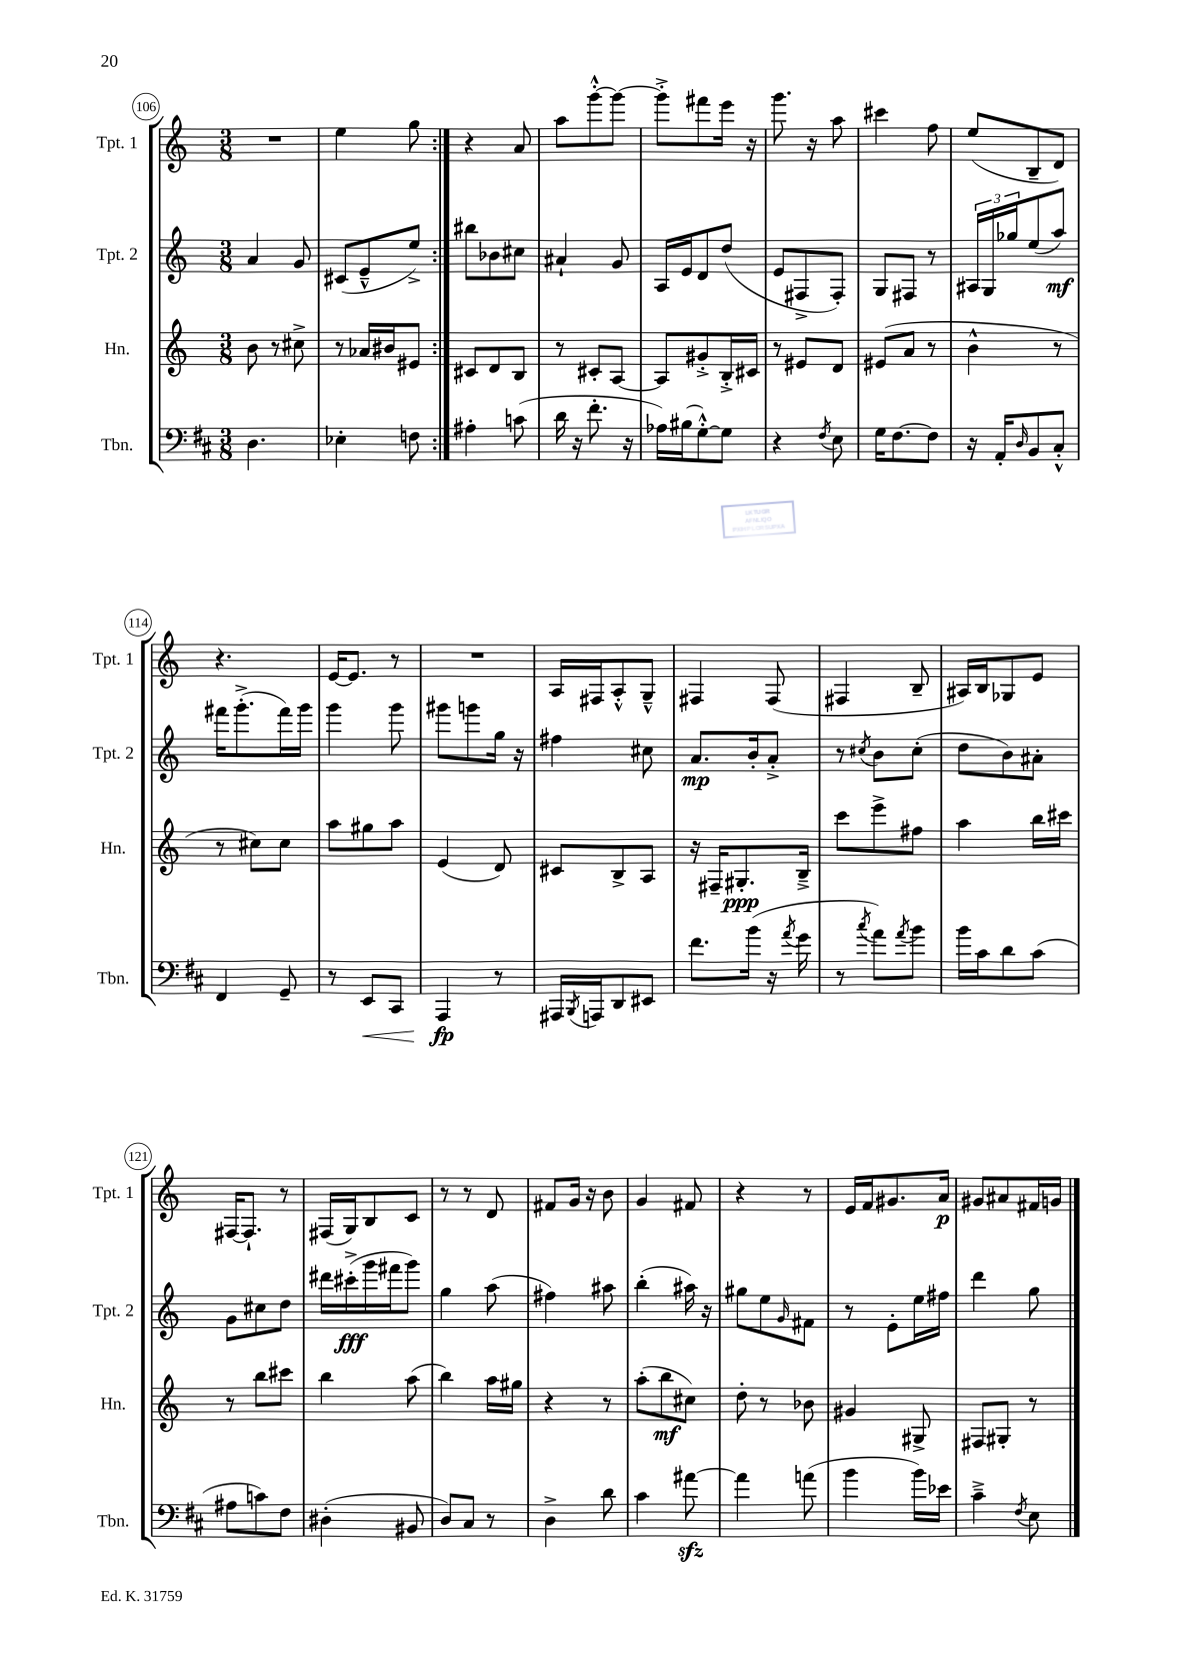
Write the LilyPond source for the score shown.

<<
\new StaffGroup <<
\new Staff = "s0" \with { instrumentName = "Tpt. 1" shortInstrumentName = "Tpt. 1" } {
    \clef treble \key c \major \numericTimeSignature \time 3/8
    \repeat volta 2 { R4. |
    e''4 g''8 | }
    r4 a'8 |
    a''8 g'''8~-.-^ g'''8~ |
    g'''8-.-> fis'''8 e'''16 r16 |
    g'''8. r16 a''8 |
    cis'''4 f''8 |
    e''8( b8-- d'8) |
    r4. |
    e'16~ e'8. r8 |
    R4. |
    a16 fis16 a8-.-^ g8---^ |
    fis4 fis8( |
    fis4 b8-- |
    ais16) b16 ges8 e'8 |
    fis16~ fis8.-! r8 |
    fis16( g16) b8 c'8 |
    r8 r8 d'8 |
    fis'8 g'16 r16 b'8 |
    g'4 fis'8 |
    r4 r8 |
    e'16 f'16 gis'8. a'16\p |
    gis'8 ais'8 fis'16 g'16 \bar "|." |
}
\new Staff = "s1" \with { instrumentName = "Tpt. 2" shortInstrumentName = "Tpt. 2" } {
    \clef treble \key c \major \numericTimeSignature \time 3/8
    \repeat volta 2 { a'4 g'8 |
    cis'8( e'8---^ e''8->) | }
    bis''8 bes'8 cis''8 |
    ais'4-! g'8 |
    a16 e'16 d'8 d''8( |
    e'8 fis8-> fis8-.) |
    g8 fis8 r8 |
    \tuplet 3/2 { ais16 g16 ges''16 } e''8( a''8\mf) |
    fis'''16 g'''8.-.->( fis'''16) g'''16 |
    g'''4 g'''8 |
    gis'''8 g'''8 g''16 r16 |
    fis''4 cis''8 |
    a'8.\mp b'16-. a'8-.-> |
    r8 \acciaccatura { cis''8 } b'8 cis''8-.( |
    d''8 b'8) ais'8-. |
    g'8 cis''8 d''8 |
    dis'''16 cis'''16-.->\fff( g'''16 fis'''16 g'''8) |
    g''4 a''8( |
    fis''4) ais''8 |
    b''4-.( ais''16) r16 |
    gis''8 e''8 \grace { g'16 } fis'8 |
    r8 e'8-. e''16 fis''16 |
    d'''4 g''8 \bar "|." |
}
\new Staff = "s2" \with { instrumentName = "Hn." shortInstrumentName = "Hn." } {
    \clef treble \key c \major \numericTimeSignature \time 3/8
    \repeat volta 2 { b'8 r8 cis''8-> |
    r8 aes'16 bis'16 eis'8 | }
    cis'8 d'8 b8 |
    r8 cis'8-. a8~ |
    a8 gis'8-.-> b16-.-> cis'16 |
    r8 eis'8 d'8 |
    eis'8( a'8 r8 |
    b'4-^ r8 |
    r8 cis''8) cis''8 |
    a''8 gis''8 a''8 |
    e'4( d'8) |
    cis'8 b8-> a8 |
    r16 fis16-- gis8.-.\ppp b16---> |
    c'''8 e'''8-> fis''8 |
    a''4 b''16 cis'''16 |
    r8 b''8 cis'''8 |
    b''4 a''8( |
    b''4) a''16 gis''16 |
    r4 r8 |
    a''8-.( b''8\mf cis''8) |
    d''8-. r8 bes'8 |
    gis'4 gis8-> |
    fis8 gis8-. r8 \bar "|." |
}
\new Staff = "s3" \with { instrumentName = "Tbn." shortInstrumentName = "Tbn." } {
    \clef bass \key d \major \numericTimeSignature \time 3/8
    \repeat volta 2 { d4. |
    ees4-. f8 | }
    ais4-. c'8( |
    d'16 r16 fis'8.-. r16 |
    aes16) bis16( g8~-.-^) g8 |
    r4 \acciaccatura { fis8 } e8 |
    g16 fis8.~ fis8 |
    r16 a,16-. \grace { d16 } b,8 cis8-.-^ |
    fis,4 g,8-- |
    r8 e,8\< cis,8 |
    a,,4\fp\! r8 |
    ais,,16 \acciaccatura { b,,8 } a,,16 d,8 eis,8 |
    fis'8. b'16( r16 \acciaccatura { a'8 } g'16 |
    r8 \acciaccatura { cis''8 } a'8) \acciaccatura { a'8 } b'8 |
    b'16 cis'16 d'8 cis'8( |
    ais8 c'8) fis8 |
    dis4-.( bis,8 |
    d8) cis8 r8 |
    d4-> d'8 |
    cis'4 ais'8~\sfz |
    ais'4 a'8( |
    b'4 b'16) ees'16 |
    cis'4---> \acciaccatura { fis8 } e8 \bar "|." |
}
>>
>>
\layout { \context { \Score currentBarNumber = #106 \override BarNumber.stencil = #(make-stencil-circler 0.1 0.3 ly:text-interface::print) } }
